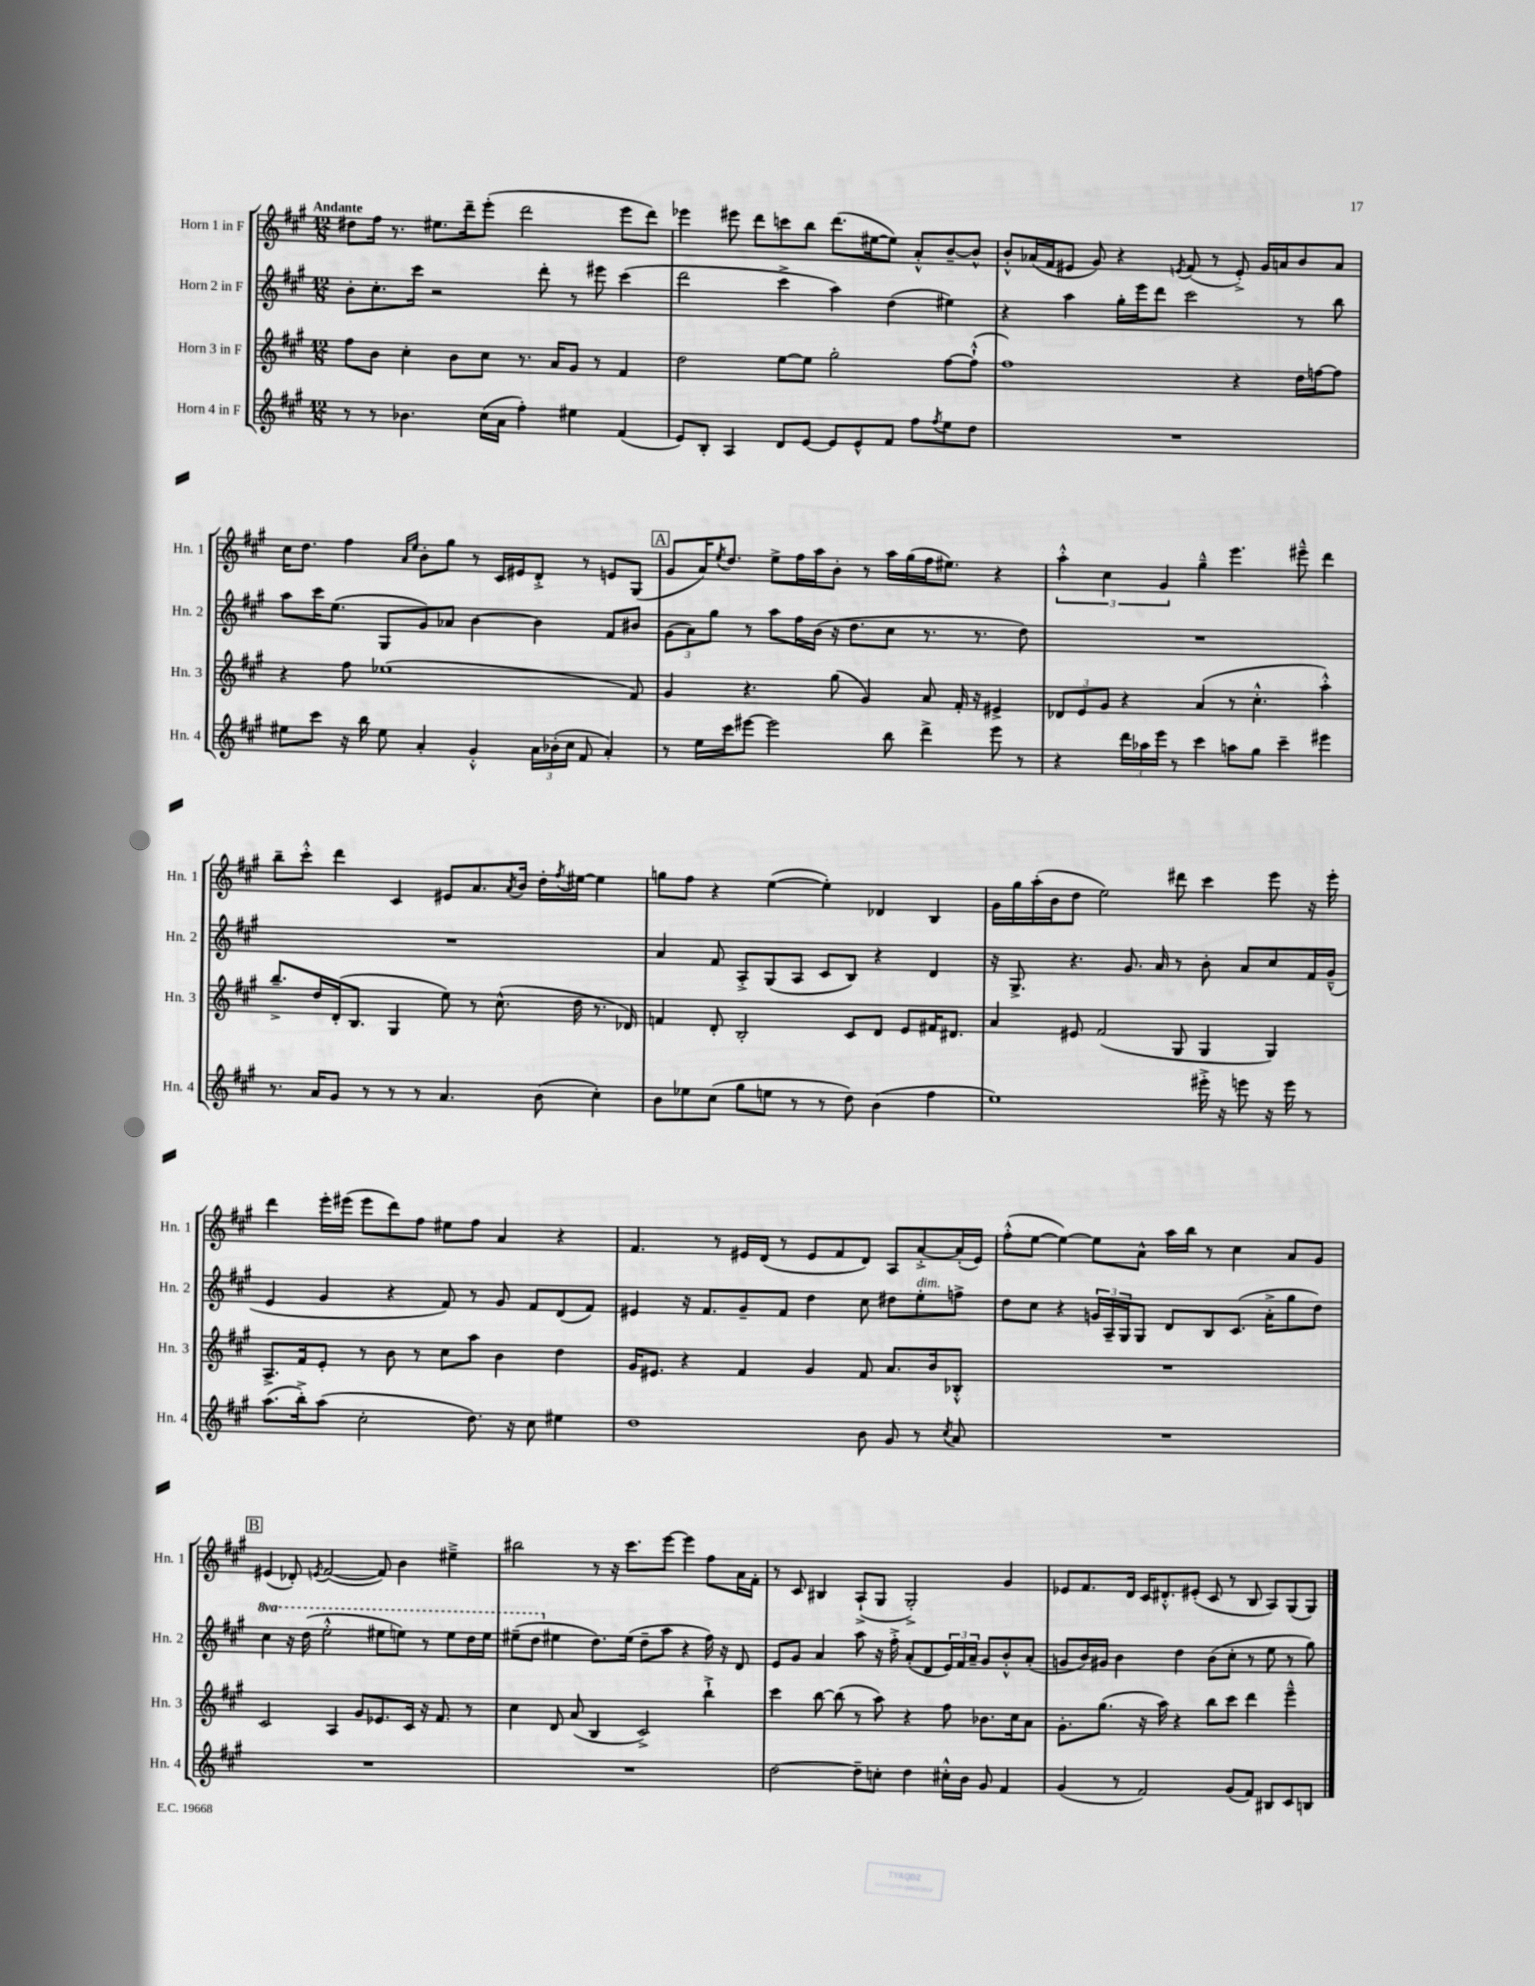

**kern	**kern	**kern	**kern
*staff4	*staff3	*staff2	*staff1
*clefG2	*clefG2	*clefG2	*clefG2
*k[f#c#g#]	*k[f#c#g#]	*k[f#c#g#]	*k[f#c#g#]
*M12/8	*M12/8	*M12/8	*M12/8
8r	8ff#	8b'	8dd#
8r	8b	8.cc#'	16ff#
.	.	.	8.r
4.b-	4cc#'	.	.
.	.	16ccc#	.
.	.	2r	8.ee#
.	8b	.	.
.	.	.	16ddd~
(16cc#	8cc#	.	(8eee'
16a	.	.	.
4ff#')	8.r	.	2ddd
.	.	8ddd'	.
.	16a	.	.
4ee#	8g#	8r	.
.	8r	8eee#	.
(4f#	4f#	(4ccc#	8eee
.	.	.	8ddd)
=	=	=	=
8e)	2dd	2ddd	4eee-
8B'	.	.	.
4A	.	.	8eee#
.	.	.	8ddd
8d	[8ee	4ccc#^	8ccc
[8e	8ee]	.	8bb
8e]	2gg#'	4aa)	(8.ddd
8e^^	.	.	.
.	.	.	[16ee#
8f#	.	(4dd	8ee#])
8ff#	.	.	8a'^^
8qff#	.	.	.
8ee	[8ff#	4ee#)	[8b~
8dd	(8ff#`^^]	.	8b^^]
=	=	=	=
1.r	1ff#)	4r	8b'^^
.	.	.	(16a-
.	.	.	16f#
.	.	4aa	8e#
.	.	.	8g#)
.	.	16gg#'	4r
.	.	16eee	.
.	.	8ddd	.
.	.	.	8qe
.	.	2ccc#	(8f#
.	.	.	8r
.	4r	.	8e'^)
.	.	.	16g#
.	.	.	16a
.	16dd	8r	8b
.	[16ff	.	.
.	8ff]	8bb	8a
=	=	=	=
8ee#	4r	8aa	16cc#
.	.	.	8.dd
8ccc#	.	16ccc#	.
.	.	(8.ee	.
16r	8ff#	.	4ff#
16bb	.	.	.
8ee#	(1ee-	8G#	.
.	.	.	16qqa
.	.	.	16qqee
4a'	.	8g#)	8b'
.	.	8a-	8gg#
4g#'^^	.	[4b	8r
.	.	.	16c#
.	.	.	16e#
24a	.	4b]	8d'^
(24b-'	.	.	.
24cc#	.	.	.
8f#	.	.	8r
4a')	.	8f#	8e
.	8f#)	8b#	(8G#
=	=	=	=
8r	4g#	(12g#	8g#
.	.	12a)	.
16ee	.	.	16a)
.	.	12gg#	.
.	.	.	8qee
16ccc#	.	.	8.dd
[8eee#	4.r	8r	.
2eee#]	.	8aa	8ee^
.	.	16ff#	16ff#
.	.	(16b	16aa
.	(8gg#	16r	8b'
.	.	8.dd	.
.	4g#)	.	8r
8bb	.	8cc#	16aa
.	.	.	(16gg#
4ddd^	8a	8.r	16ff#
.	.	.	8.ee#)
.	16f#'	.	.
.	16r	8.r	.
8eee#	4e#^	.	4r
8r	.	8dd)	.
=	=	=	=
4r	12d-	1.r	6aa'^^
.	12e	.	.
.	12g#	.	6cc#
24ddd	4r	.	.
24aa-	.	.	.
24eee	.	.	6g#
8r	.	.	.
4ccc#	(4a	.	4gg#~^^
8aa	8r	.	4.eee
8gg#	4.cc#'^^	.	.
4ccc#~	.	.	.
.	.	.	8eee#~^^
4eee#	4aa'^^)	.	4ddd
=	=	=	=
8.r	8.bb~^	1.r	8bb~
.	.	.	8ccc#'^^
16a	16dd	.	.
8g#	(16d'	.	4ddd
.	8.B	.	.
8r	.	.	.
8r	4G#	.	4c#
8r	.	.	.
4.a	8ee)	.	8e#
.	8r	.	8.a
.	(8.cc#^^	.	.
.	.	.	8qa
.	.	.	16b
(8b	.	.	16dd'
.	.	.	8qff#
.	16dd	.	[16ee#
4cc#')	8.r	.	4ee#]
.	16d-)	.	.
=	=	=	=
8b	4f	4a	8gg
8ee-	.	.	8ff#
(8cc#	8d'	8f#	4r
8gg#	2B'	8A'^	.
8ee	.	(8G#	([4ee
8r	.	8A	.
8r	.	8c#	4ee'])
8dd)	8c#	8B)	.
(4b	8d	4r	4d-
.	8e	.	.
4ff#	16f#	4d	4B
.	8.d#	.	.
=	=	=	=
1ee)	4a	16r	16g#
.	.	8.G#^	16gg#
.	.	.	(16aa'
.	.	.	16b
.	8e#	4.r	8dd
.	(2f#	.	2ee)
.	.	8.g#	.
.	.	16a	.
.	8G#	8r	8ddd#
16eee#'^	4G#	8b'	4ccc#
16r	.	.	.
8eee	.	8a	.
16r	4G#)	8cc#	8eee
16eee	.	.	.
8r	.	16f#	16r
.	.	(16g#~^^	16eee'
=	=	=	=
(8.aa	8.A^	4e	4ddd
16bb'^)	16f#	.	.
(8aa	8e'	4g#	16eee'
.	.	.	(16eee#
2cc#'	8r	.	8eee#
.	8b	4r	8ddd)
.	8r	.	8ff#
.	8cc#	8f#)	8ee#
8.dd)	8aa	8r	8ff#
.	4b	8g#	4a
16r	.	.	.
8cc#	.	8f#	.
4ee#	4dd	(8d	4r
.	.	8f#)	.
=	=	=	=
1dd	16g#	4e#	4.f#
.	8.e#	.	.
.	4r	16r	.
.	.	8.f#	.
.	.	.	8r
.	4f#	8g#~	16e#
.	.	.	(16d
.	.	8f#	8r
.	4g#	4dd	8e#
.	.	.	8f#
8b	8f#	8cc#	8d)
8g#	8.a	8dd#	8A
8r	.	8ee'	[8a'^
.	16b	.	.
8qcc#	.	.	.
8a	8B-'^^	8ff^	(16a']
.	.	.	16e#)
=	=	=	=
1.r	1.r	8dd	(8ff#'^^
.	.	8cc#	[8ee
.	.	4r	4ee_)
.	.	24g	8ee]
.	.	24A~	.
.	.	24G#	.
.	.	8G#	8a^^
.	.	8d	16aa
.	.	.	16bb
.	.	8B	8r
.	.	(8.c#	4cc#
.	.	16a'^	.
.	.	8gg#	8a
.	.	8dd)	8g#
=	=	=	=
1.r	2c#	4ccc#	(4e#
.	.	16r	8d-')
.	.	(16ddd	.
.	.	.	8qe
.	.	2eee'^^	([2f#
.	4A	.	.
.	8g#	.	.
.	8.e-	8eee#	8f#])
.	.	8eee)	4b
.	16c#	.	.
.	16r	8r	.
.	8.f#	.	.
.	.	8eee	4ee#~^
.	8r	16ddd	.
.	.	16eee	.
=	=	=	=
1.r	4cc#	(8eee#~	2bb#
.	.	8ddd	.
.	8d	4ee#	.
.	(8a	.	.
.	4B	8.dd)	8r
.	.	.	16r
.	.	(16ee#	8.ccc#
.	2c#^)	8dd~	.
.	.	8aa	[8eee
.	.	4r	4eee]
.	4bb`^	16ff#)	8ff#
.	.	16r	.
.	.	8d	16a
.	.	.	16f#'
=	=	=	=
[2dd	4ccc#	8e	8r
.	.	8g#	8c#
.	[8bb	4a	4B#
.	(8bb]	.	.
8dd~]	8r	8aa	(8A`^
8cc'	8aa)	16r	8G#
.	.	16ff#'^	.
4dd	4r	(8a'	2G#'^)
.	.	8d	.
16cc#'^^	8ff#	24e)	.
.	.	24f#	.
16b	.	.	.
.	.	24a~	.
8g#	8.b-	8g#	.
4f#	.	8b'^^	4g#
.	16cc#	.	.
.	8a	(8a'	.
=	=	=	=
(4g#	8.g#'	8g	8e-
.	.	16b)	8.f#
.	(8.gg#	16g#	.
8r	.	4b	.
.	.	.	16d
2f#)	16r	.	16c#
.	16aa)	.	8.d#'^^
.	4r	4dd	.
.	.	.	(8e#'
.	8bb	(8b	8c#
(8g#	8ccc#	8cc#'	8r
8f#)	4ddd	8r	8B
8B#	.	8ee	8A)
8c#	4eee~^^	8r	(8G#
8B	.	8gg#)	8G#)
==	==	==	==
*-	*-	*-	*-
